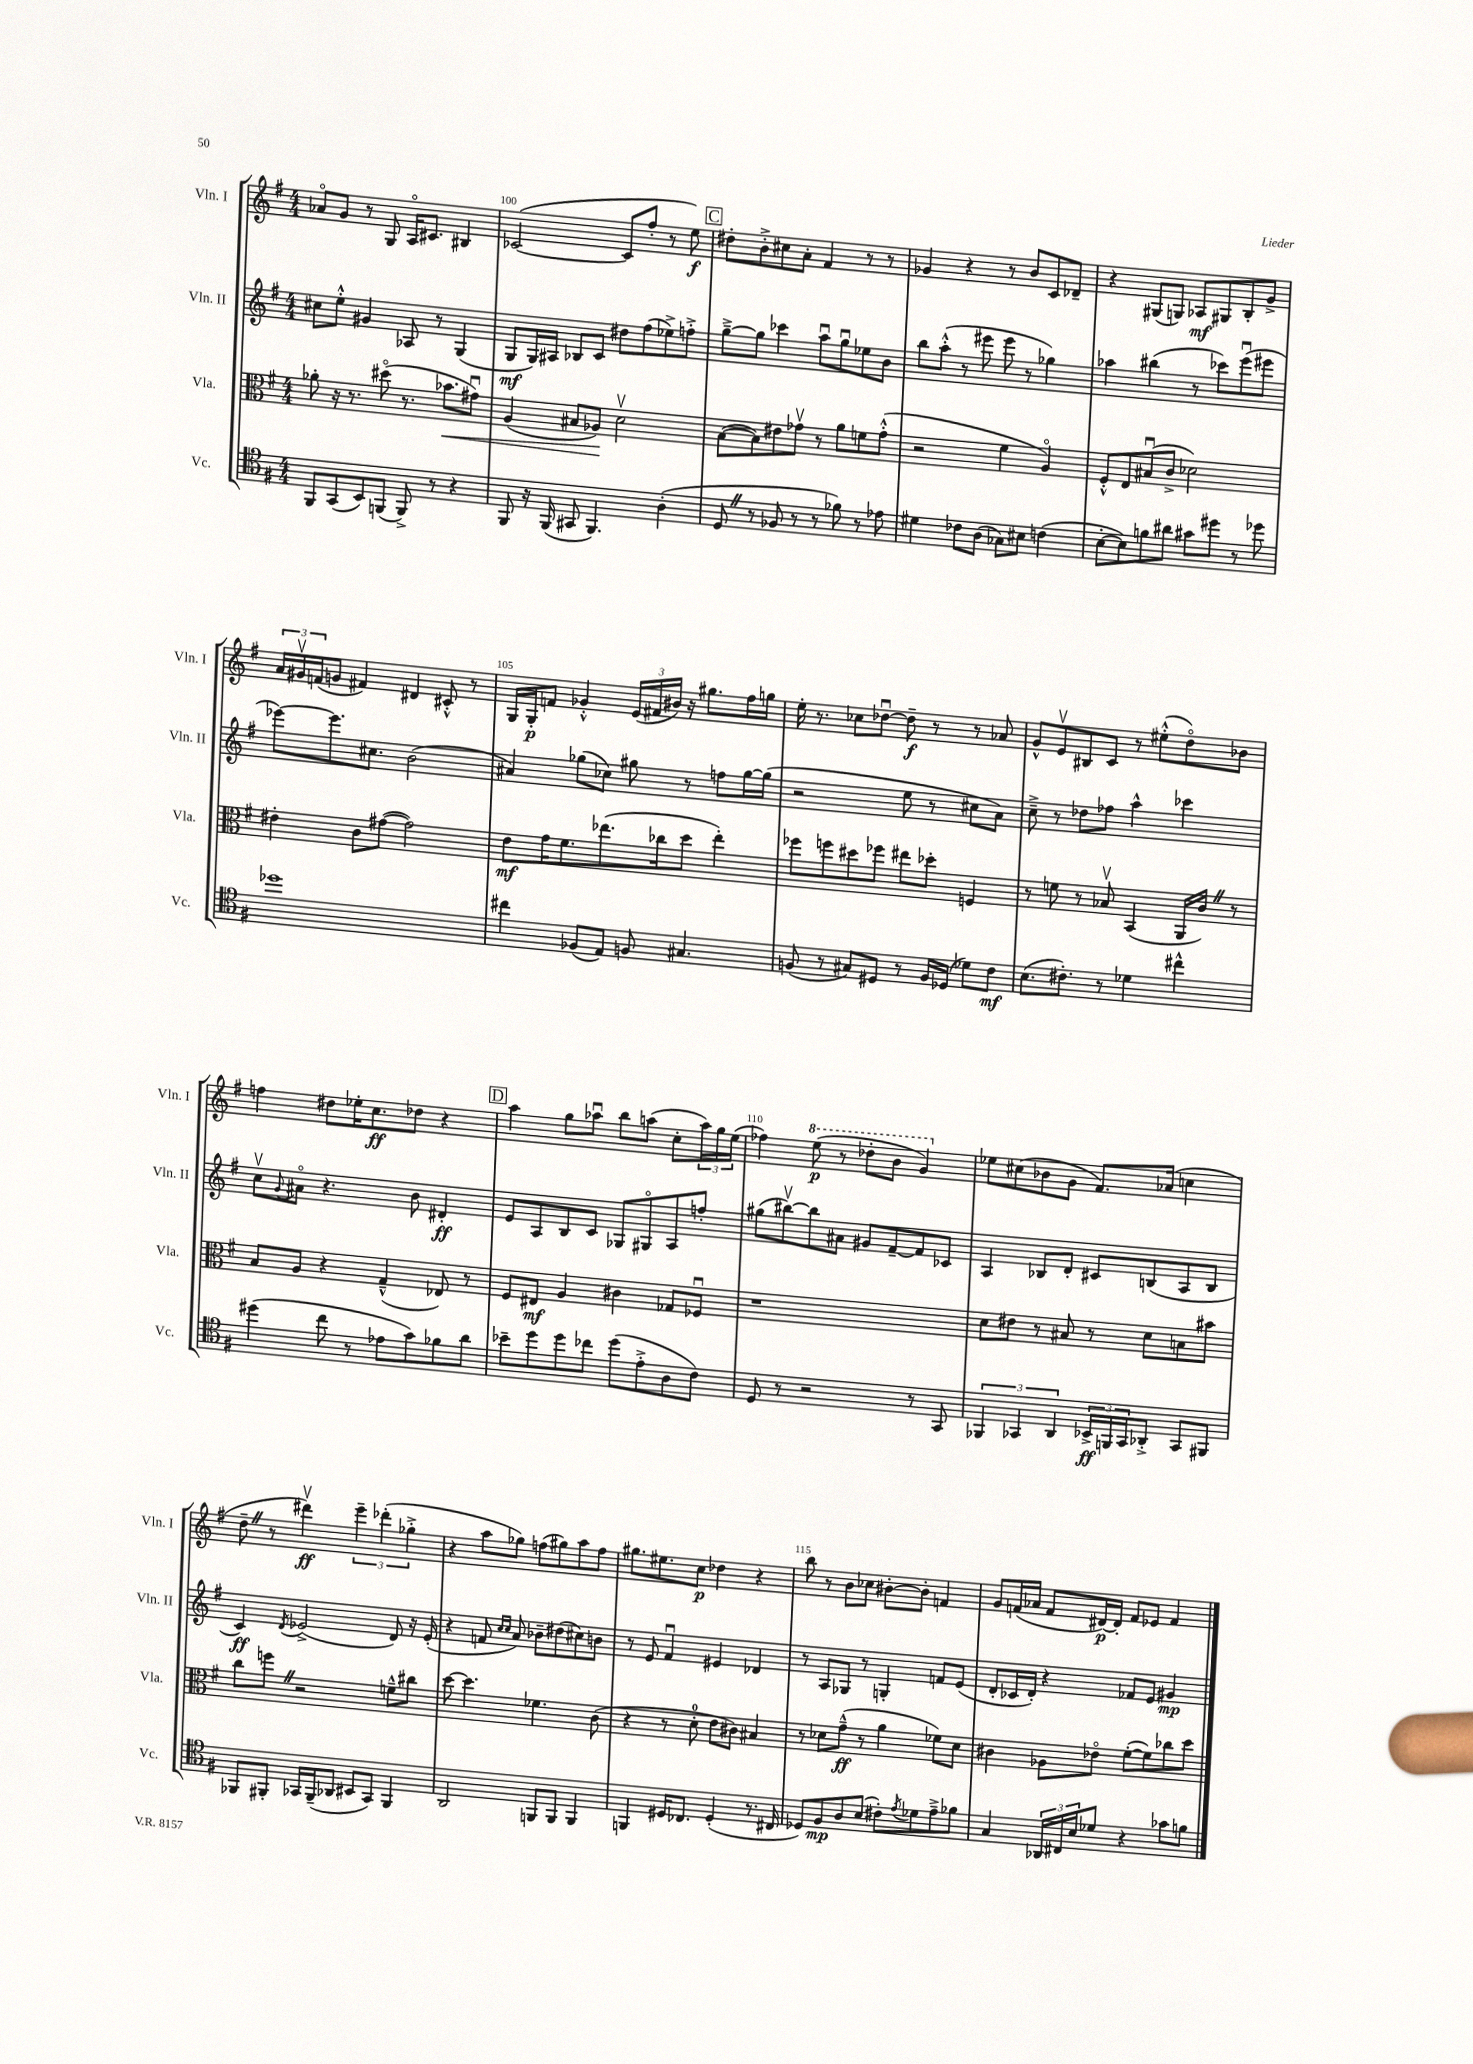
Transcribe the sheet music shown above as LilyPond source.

<<
\new StaffGroup <<
\new Staff = "s0" \with { instrumentName = "Vln. I" shortInstrumentName = "Vln. I" } {
    \clef treble \key g \major \numericTimeSignature \time 4/4
    aes'8\flageolet g'8 r8 g8 a16\flageolet cis'8. bis4 |
    ces'2~( ces'8 fis''8-. r8 e''8\f) |
    \mark \markup { \box "C" } dis''8-. b'8-.-> cis''8 a'8-. fis'4 r8 r8 |
    ges'4 r4 r8 b'8 c'8 des'8-- |
    r4 gis8( g8) aes8\mf gis8 b8-. g'8-> |
    \tuplet 3/2 { a'16 gis'16\upbow f'16( } g'8 fis'4) dis'4 cis'8-.-^ r8 |
    g16 g16-.\p f'8 ges'4-.-^ \tuplet 3/2 { e'16( fis'16 bis'16) } r16 gis''8. fis''16 g''16 |
    e''16-. r8. ces''8 des''8~\downbow des''8--\f r8 r8 aes'8 |
    g'8-^ e'8\upbow bis8 c'8 r8 eis''8-.-^( d''8\flageolet) bes'8 |
    f''4 dis''8 ees''16-. c''8.\ff des''8 r4 |
    \mark \markup { \box "D" } a''4 g''8 aes''8\downbow b''8 a''8( c''8-. \tuplet 3/2 { a''16) g''16 e''16( } |
    fes''4) \ottava #1 e'''8\p( r8 des'''8-. b''8 g''4) \ottava #0 |
    ees''8 cis''8( bes'8 g'8 fis'8.) aes'16( c''4 |
    d''8-- \once \override BreathingSign.text = \markup { \musicglyph "scripts.caesura.straight" } \breathe r8 dis'''4\upbow\ff) \tuplet 3/2 { e'''4-- des'''4-.( ges''4-.-> } |
    r4 a''8 ges''8) f''8( gis''8) a''8 f''8 |
    gis''8. eis''8. c''8\p des''4 r4 |
    b''8 r8 b'8 ces''8 bis'8~-. bis'8-. f'4 |
    g'8 f'16( aes'16 f'8 dis'16~\p) dis'16-. f'8 ees'8 f'4 \bar "|." |
}
\new Staff = "s1" \with { instrumentName = "Vln. II" shortInstrumentName = "Vln. II" } {
    \clef treble \key g \major \numericTimeSignature \time 4/4
    cis''8 e''8-.-^ gis'4 aes8 r8 g4( |
    g8\mf g16) ais16 bes8 c'8 dis''8 fis''8( ees''8->) f''8-.-> |
    \mark \markup { \box "C" } g''8~---> g''8 ces'''4 a''8\downbow g''8\downbow ees''8 b'8 |
    b''8 a''8-.-^( r8 eis'''8 eis'''8 r8 ges''4) |
    aes''4 bis''4( r8 ces'''8) e'''8\downbow( eis'''8 |
    ees'''8~) ees'''8. cis''8. b'2( |
    ais'4) ges''8( ces''8) gis''8 r8 f''8 gis''16~ gis''16( |
    r2 e''8 r8 cis''8 a'8) |
    c''8---> r8 des''8 fes''8 a''4-^ ces'''4 |
    c''8\upbow \appoggiatura { g'8 } ais'8\flageolet r4. b'8 dis'4-.\ff |
    \mark \markup { \box "D" } e'8 a8 b8 c'8 ges8 gis8\flageolet a8 f''8-. |
    gis''8( bis''8~\upbow) bis''8 ais'8 gis'8 fis'8~-- fis'8 ces'8 |
    a4 bes8 d'8-. cis'8 b8( a8 b8 |
    c'4\ff) \acciaccatura { d'8 } ees'2->( d'8) r16 ees'16-.( |
    r4 f'8 \grace { c''16 c''16 } a'8) bes'8-- dis''8( cis''8) b'8 |
    r8 e'8 fis'4\downbow eis'4 des'4 |
    r8 a8 ges8 r8 g4-. f'8 e'8( |
    d'8-. ces'16 d'16-.) r4 fes'8 e'8 gis'4\mp \bar "|." |
}
\new Staff = "s2" \with { instrumentName = "Vla." shortInstrumentName = "Vla." } {
    \clef alto \key g \major \numericTimeSignature \time 4/4
    aes'8-. r16 r8. dis''8\flageolet( r8. bes'8.\< gis'8\downbow) |
    a4( bis8 aes8\!) d'2\upbow |
    \mark \markup { \box "C" } b8~( b8) eis'8 ges'8\upbow r8 a'8 f'8 ges'8-.-^( |
    r2 fis'4 a4\flageolet) |
    fis8-.-^ e8 bis8\downbow( c'8-> des'2) |
    eis'4-. c'8 gis'8~( gis'2) |
    e'8\mf g'16 fis'8. ees''8.( ces''16 d''8 ees''4-.) |
    fes''8 f''8 dis''8 fes''8 eis''8 des''8-. f4 |
    r8 f'8 r8 bes8\upbow b,4( a,16 c'16) \once \override BreathingSign.text = \markup { \musicglyph "scripts.caesura.straight" } \breathe r8 |
    b8 a8 r4 g4---^( ees8) r8 |
    \mark \markup { \box "D" } fis8 eis8\mf a4 cis'4 ges8 fes8\downbow |
    r1 |
    d'8 eis'8 r8 bis8 r8 d'8 b8 bis'8 |
    c''8 f''8 \once \override BreathingSign.text = \markup { \musicglyph "scripts.caesura.straight" } \breathe r2 f'8---^ cis''8 |
    d''8~ d''4. fes'4. c'8( |
    r4 r8 d'8-0-. e'8 cis'8) bis4 |
    r8 des'8 g'8---^\ff( r8 a'4 fes'8) des'8 |
    cis'4 aes8 ees'8\flageolet fis'8~-.( fis'8) ces''8 d''8 \bar "|." |
}
\new Staff = "s3" \with { instrumentName = "Vc." shortInstrumentName = "Vc." } {
    \clef tenor \key g \major \numericTimeSignature \time 4/4
    fis,8 g,8( b,8) f,8( f,8->) r8 r4 |
    fis,8 r16 fis,16( gis,8 fis,4.) a4-.( |
    \mark \markup { \box "C" } d8 \once \override BreathingSign.text = \markup { \musicglyph "scripts.caesura.straight" } \breathe r8 fes8 r8 r8 fes'8) r8 ees'8 |
    dis'4 ces'8 a8( ges8) bis8 c'4( |
    b8~-. b8) f'8 ais'8 gis'8 dis''8 r8 des''8 |
    des''1 |
    cis''4 fes8( e8) f8 gis4. |
    f8( r8 gis8) dis8 r8 f16 des16( des'8) c'8\mf |
    b8.( cis'8.-.) r8 des'4 cis''4-^ |
    dis''4( c''8 r8 ees'8 g'8) fes'8 a'8 |
    \mark \markup { \box "D" } bes'8-- d''8 d''8 ces''8 d''8( e'8-.-> a8 c'8) |
    d8 r8 r2 r8 g,8 |
    \tuplet 3/2 { fes,4 ges,4 a,4 } \tuplet 3/2 { bes,16->\ff f,16 ges,16 } aes,8-.-> ges,8 fis,8 |
    fes,8 fis,8-. ges,16 fis,16--( aes,8 bis,8 ges,8) fis,4 |
    a,2 f,8 f,8 f,4 |
    f,4 dis16 ces8. dis4-.( r8. cis16 |
    des8) fis8\mp a8 b8( cis'8-.) \acciaccatura { e'8 } des'8 e'8---> fes'8 |
    g4 \tuplet 3/2 { aes,16 cis16 b16 } des'8 r4 ges'8 f'8 \bar "|." |
}
>>
>>
\layout { \context { \Score currentBarNumber = #99 \override BarNumber.break-visibility = ##(#f #t #t) barNumberVisibility = #(every-nth-bar-number-visible 5) } }
